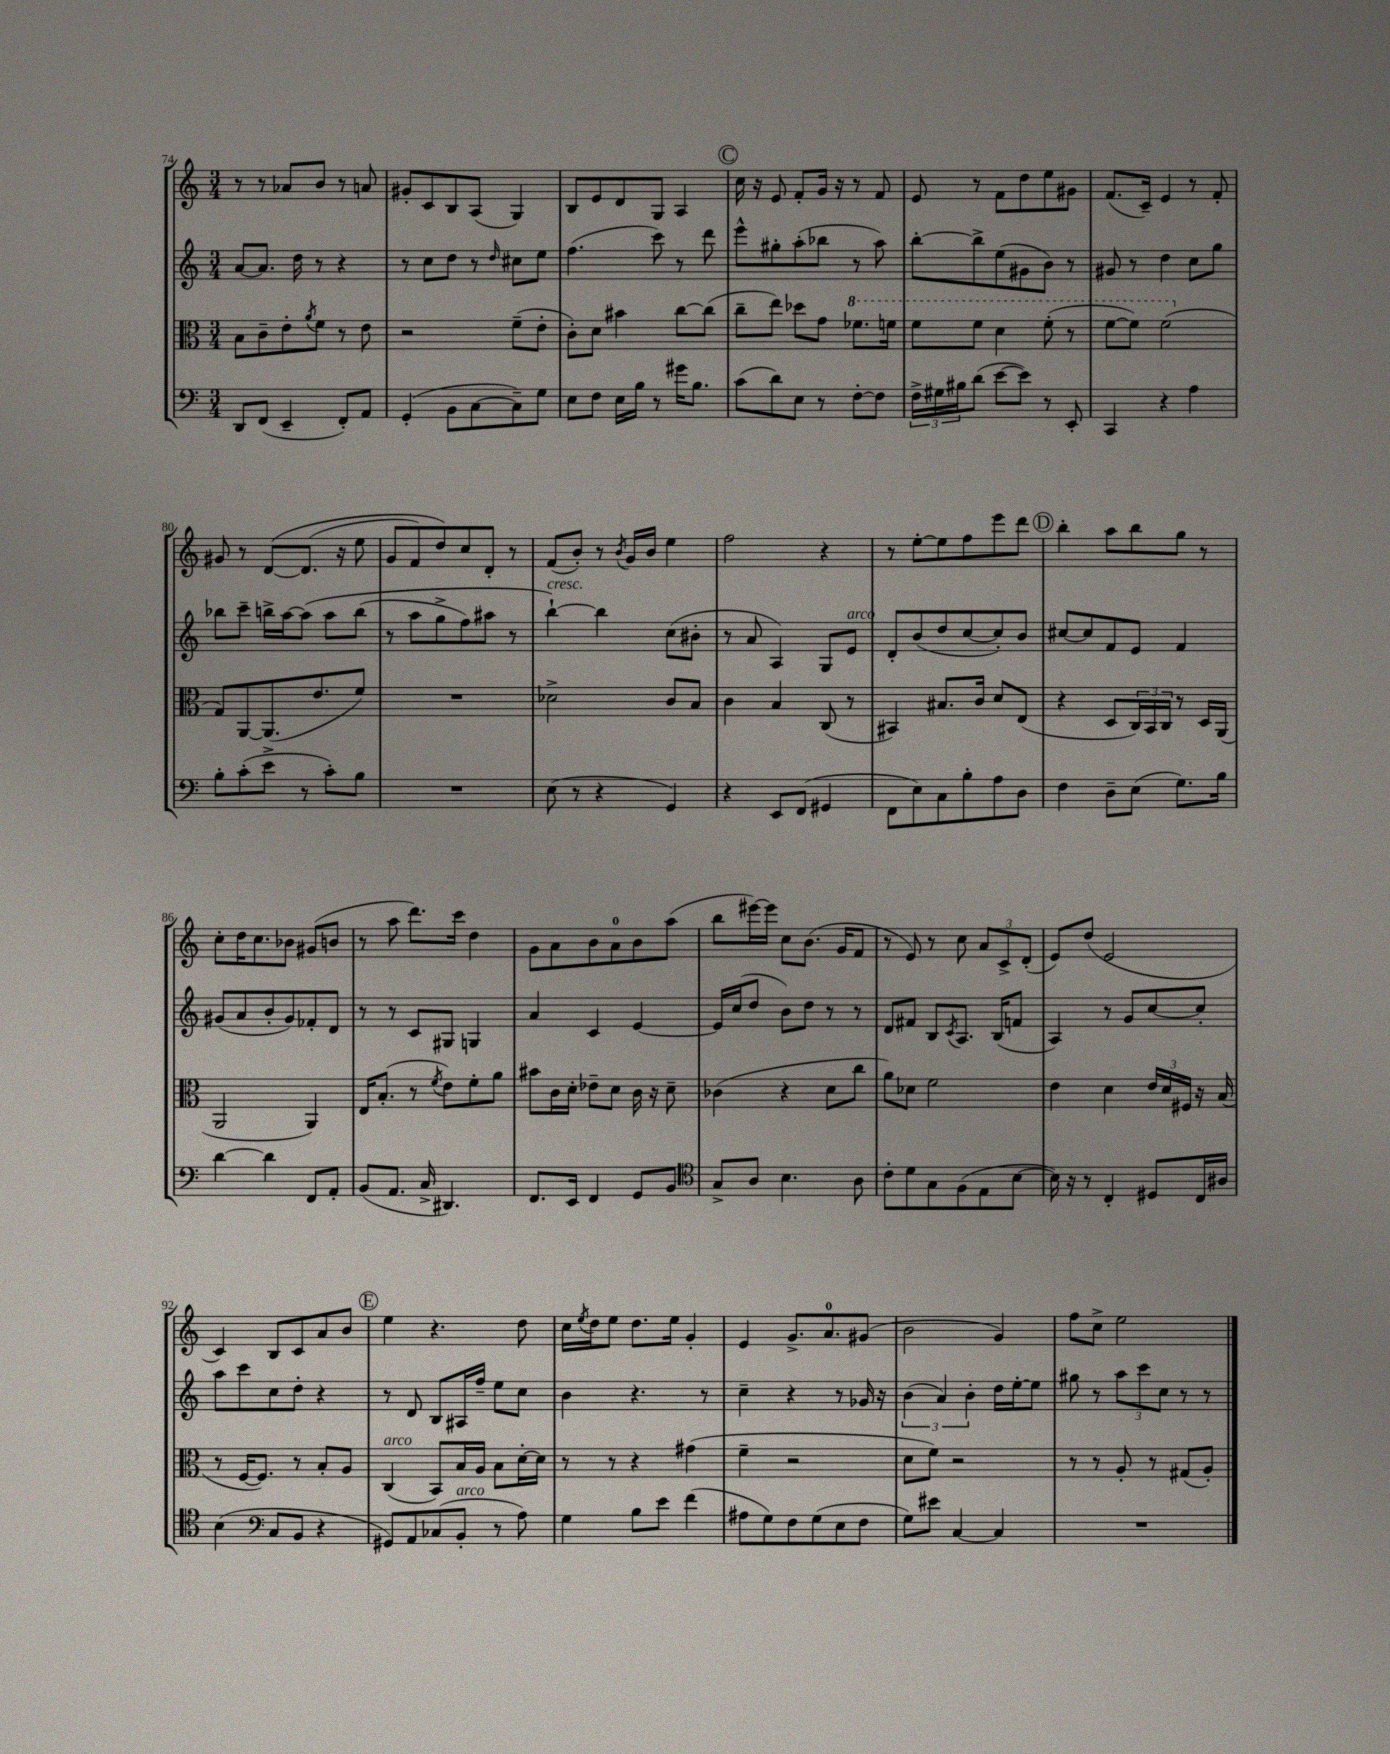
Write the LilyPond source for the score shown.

<<
\new StaffGroup <<
\new Staff = "s0" {
    \clef treble \key c \major \numericTimeSignature \time 3/4
    r8 r8 aes'8 b'8 r8 a'8 |
    gis'8-. c'8 b8 a8( g4) |
    b8 e'8 d'8 g8 a4 |
    \mark \markup { \circle "C" } c''16 r16 e'8 f'8-. g'16 r16 r8 f'8 |
    e'8 r8 f'8 d''8 e''8 gis'8 |
    f'8.( c'16--) e'4 r8 f'8-. |
    gis'8 r8 d'8~\( d'8.( r16 e''8 |
    g'8 f'8) d''8\) c''8 d'8-. r8 |
    f'8( b'8-.) r8 \acciaccatura { b'8 } g'16 b'16 e''4 |
    f''2 r4 |
    r8 e''8~-. e''8 f''8 e'''8 d'''8 |
    \mark \markup { \circle "D" } b''4-. a''8 b''8 g''8 r8 |
    c''8-. d''16 c''8. bes'8 gis'8( b'8 |
    r8 a''8 d'''8.) c'''16 d''4 |
    g'8 a'8 b'8 a'8-0 b'8 a''8( |
    b''8 eis'''16~) eis'''16 c''8 b'8.( g'16 f'8 |
    r8 e'8) r8 c''8 \tuplet 3/2 { a'8 c'8-> d'8-.( } |
    e'8) d''8( e'2 |
    c'4) b8 c'8 a'8 b'8 |
    \mark \markup { \circle "E" } e''4 r4. d''8 |
    c''16 \acciaccatura { e''8 } d''16 e''8 d''8. e''16 g'4-. |
    e'4 g'8.-> a'8.-0 gis'8( |
    b'2 g'4) |
    f''8 c''8-> e''2 \bar "|." |
}
\new Staff = "s1" {
    \clef treble \key c \major \numericTimeSignature \time 3/4
    a'8~ a'8. d''16 r8 r4 |
    r8 c''8 d''8 r8 \grace { d''16 } cis''8 e''8 |
    f''4.( c'''8) r8 d'''8 |
    \mark \markup { \circle "C" } e'''8-^ gis''8-. a''8-.( bes''8 r8 a''8) |
    b''8~-. b''8-> e''8( gis'8 b'8) r8 |
    gis'8 r8 d''4 c''8 g''8 |
    bes''8 c'''8-- b''16-> a''16~ a''8\( a''8 b''8( |
    r8 a''8 g''8-> f''8) ais''8 r8 |
    b''4~-!^\markup { \italic "cresc." }\) b''4 c''8( bis'8-. |
    r8 a'8 a4) g8 e'8^\markup { \italic "arco" } |
    d'8-. b'8( d''8 c''8~ c''8-.) b'8 |
    \mark \markup { \circle "D" } cis''8~ cis''8 f'8 e'8 f'4 |
    gis'8( a'8 b'8-. gis'8) fes'8-. d'8 |
    r8 r8 c'8 gis8 g4 |
    a'4 c'4 e'4~ |
    e'16 c''16( d''8 b'8) d''8 r8 r8 |
    d'8 fis'8 b8 \acciaccatura { c'8 } a8. b16( f'8 |
    a4) r8 g'8 c''8~ c''8-. |
    a''8 c'''8 c''8 d''8-. r4 |
    \mark \markup { \circle "E" } r8 d'8 b8 ais16 f''16-- e''8 c''8 |
    b'4 r4. r8 |
    c''4-- r4 r8 ges'16 r16 |
    \tuplet 3/2 { b'4( a'4) b'4-. } d''16 e''16~-. e''8 |
    gis''8 r8 \tuplet 3/2 { a''8 c'''8 c''8 } r8 r8 \bar "|." |
}
\new Staff = "s2" {
    \clef alto \key c \major \numericTimeSignature \time 3/4
    b8 c'8-- e'8-. \acciaccatura { a'8 } f'8 r8 e'8 |
    r2 f'8--( e'8-. |
    c'8-.) d'8 bis'4 c''8~ c''8( |
    \mark \markup { \circle "C" } c''8-- e''8) des''8 g'8 \ottava #1 fes''8. f''16 |
    f''8 f''8 d''4 f''8-.( r8 |
    f''8~ f''8) f''2( \ottava #0 |
    g8) a,8~ a,8.( e'8. f'8) |
    R2. |
    des'2-> c'8 b8 |
    c'4 b4 c8( r8 |
    bis,4) bis8. c'16 d'8 e8( |
    \mark \markup { \circle "D" } r4 d8 \tuplet 3/2 { c16) b,16 c16 } r8 d16 a,16( |
    a,2 a,4) |
    e16 b8.-.( r8 \acciaccatura { f'8 } e'8) f'8-. a'8 |
    bis'8 c'16 d'16-. ees'8-- d'8 c'16 r16 d'8-- |
    ces'4( r4 d'8 c''8 |
    a'8) des'8 f'2 |
    e'4 d'4 \tuplet 3/2 { e'16 d'16 fis16 } r16 b16( |
    r8 f16~ f8.) r8 b8-. a8 |
    \mark \markup { \circle "E" } c4^\markup { \italic "arco" }( b,8) b16 a16 b8 d'16~-. d'16 |
    r8 r8 r4 gis'4( |
    f'4-- r2 |
    d'8 f'8) r2 |
    r8 r8 a8-. r8 gis8( a8-.) \bar "|." |
}
\new Staff = "s3" {
    \clef bass \key c \major \numericTimeSignature \time 3/4
    d,8 f,8( e,4-- f,8-.) a,8 |
    g,4-.( b,8 c8~ c8--) g8 |
    e8 f8 e16 b16 r8 gis'16 b8. |
    \mark \markup { \circle "C" } c'8( d'8) e8 r8 f8~-. f8 |
    \tuplet 3/2 { f16-> gis16 bis16 } d'8( e'8~ e'8) r8 e,8-. |
    c,4 r4 a4 |
    b8-. c'8-.( e'8-> r8 c'8-.) b8 |
    R2. |
    e8( r8 r4 g,4) |
    r4 e,8 f,8( gis,4 |
    f,8 e8) c8 b8-. a8 d8 |
    \mark \markup { \circle "D" } f4 d8-- e8( g8.) b16 |
    d'4~ d'4 f,8 a,8-. |
    b,8( a,8. c16-> dis,4.) |
    f,8. e,16 f,4 g,8 b,8 |
    \clef tenor g8-> a8 b4. a8 |
    c'8-. d'8 g8 f8( e8 b8~ |
    b16) r16 r8 c4-. dis8 c16 ais16 |
    b4( \clef bass c8 b,8 r4 |
    \mark \markup { \circle "E" } gis,8) a,8 ces8( b,8-.^\markup { \italic "arco" } r8 a8) |
    g4 b8 e'8 f'4( |
    ais8 g8) f8 g8( e8 f8 |
    g8) eis'8 c4~ c4 |
    R2. \bar "|." |
}
>>
>>
\layout { \context { \Score currentBarNumber = #74 } }
